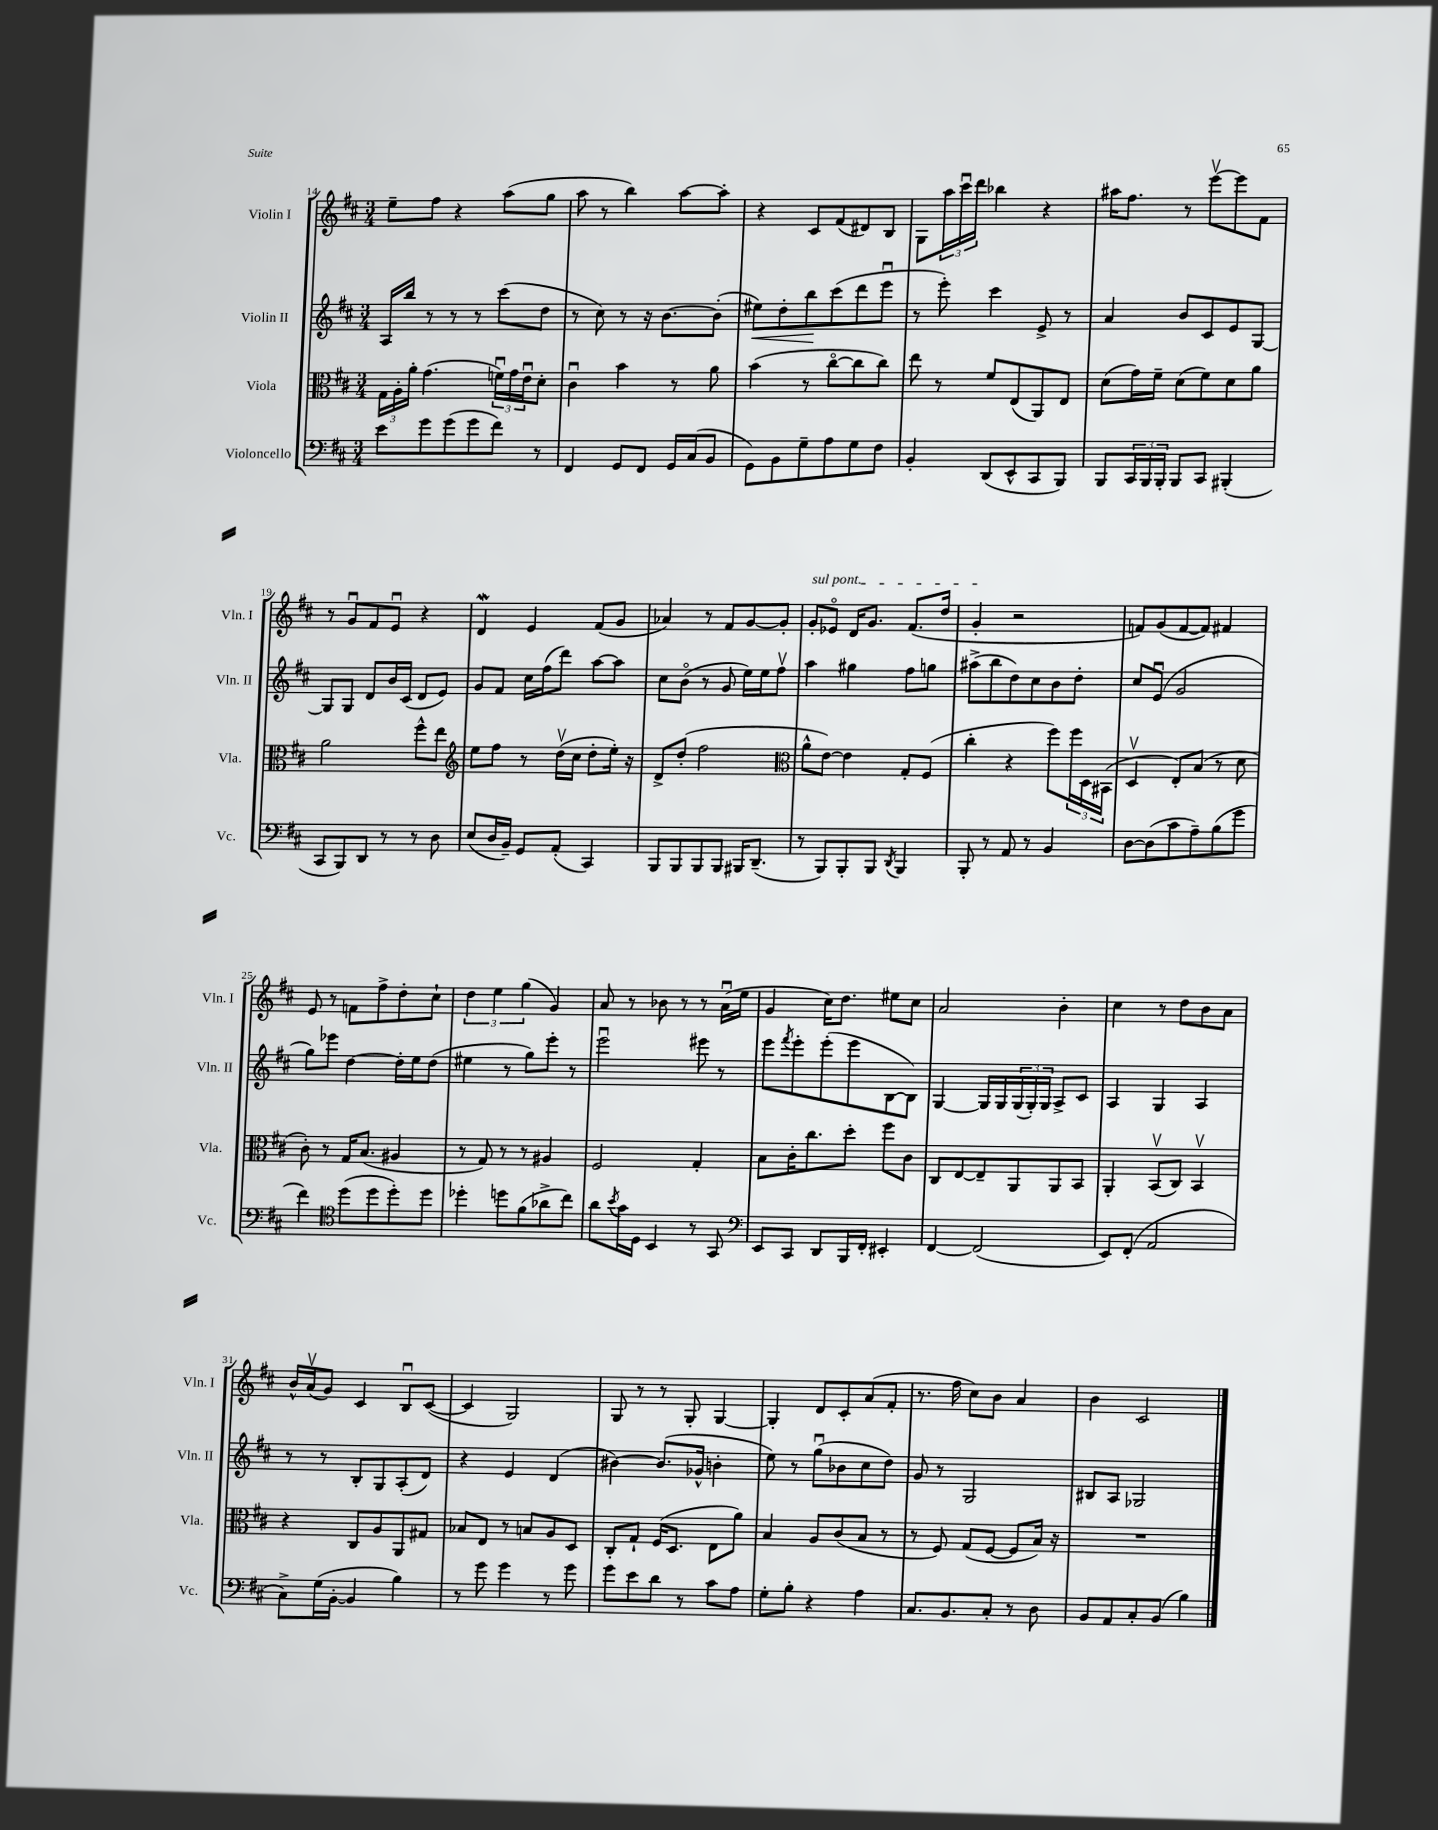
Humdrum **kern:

**kern	**kern	**kern	**kern
*staff4	*staff3	*staff2	*staff1
*clefF4	*clefC3	*clefG2	*clefG2
*k[f#c#]	*k[f#c#]	*k[f#c#]	*k[f#c#]
*M3/4	*M3/4	*M3/4	*M3/4
8e	24G	16A	8ee~
.	24A'	.	.
.	.	16bb	.
.	24a'	.	.
8g	(4.g	8r	8ff#
(8g	.	8r	4r
8g	.	8r	.
8f#)	24fu)	(8ccc#	(8aa
.	24g	.	.
.	24eu	.	.
8r	8d'	8dd	8gg
=	=	=	=
4FF#	4c#u	8r	8aa
.	.	8cc#)	8r
8GG	4b	8r	4bb)
8FF#	.	16r	.
.	.	[8.b	.
16GG	8r	.	[8aa
(16C#	.	.	.
8BB	8a	(8b']	8aa']
=	=	=	=
8GG)	(4b	8ee#)	4r
8BB	.	8dd'	.
8G~	8r	8bb	8c#
8A	[8cc#o	(8ccc#	(8f#
8G	8cc#]	8ddd	8d#)
8F#	8cc#)	8eeeu	8B
=	=	=	=
4BB'	8ee	8r	8G
.	8r	8eee')	24aa
.	.	.	24ccc#u
.	.	.	24ddd
(8DD	8f#	4ccc#	4bb-
8EE^^	(8E	.	.
8CC#	8AA)	8e^	4r
8BBB)	8E	8r	.
=	=	=	=
8BBB	(8d	4a	16aa#
.	.	.	8.ff#
24CC#	16g)	.	.
24BBB	.	.	.
.	16f#~	.	.
24BBB'	.	.	.
8BBB	(8d	8b	8r
8CC#	8f#)	8c#	[8eeev
(4BBB#'	8d	8e	8eee]
.	8a	[8G	8f#
=	=	=	=
8CC#	2a	8G]	8r
8BBB)	.	8G	8gu
8DD	.	8d	8f#
8r	.	16b	8eu
.	.	(16c#	.
8r	8ff#^^	8d	4r
8D	8ee	8e)	.
=	=	=	=
*	*clefG2	*	*
(8E	8ee	8g	4d
16D	8ff#	8f#	.
16BB~)	.	.	.
8GG	8r	16cc#	4e
.	.	(16ff#	.
(8AA'	(16ddv	8ddd)	.
.	16cc#	.	.
4CC#)	8dd'	[8aa	(8f#
.	16ee')	8aa]	8g
.	16r	.	.
=	=	=	=
8BBB	8d^	8cc#	4a-)
8BBB	(8dd'	(8bo	.
8BBB	2ff#	8r	8r
8BBB	.	8g	8f#
16BBB#	.	16ee)	[8g
(8.DD~	.	16ee	.
.	.	8ff#v	8g']
=	=	=	=
*	*clefC3	*	*
8r	8a^^	4aa	8g'
8BBB)	[8e)	.	8e-o
8BBB'	4e]	4gg#	16d
.	.	.	8.g
8BBB	.	.	.
8qDD	.	.	.
4BBB	8G'	8ff#	(8.f#
.	(8F#	8gg	.
.	.	.	16dd
=	=	=	=
8BBB'	4cc#'	(8aa#^	4g'
8r	.	8bb	.
8AA	4r	8dd)	2r
8r	.	8cc#	.
4BB	8ff#)	8b	.
.	24ff#	8dd'	.
.	24D	.	.
.	(24BB#	.	.
=	=	=	=
[8D	4Dv	8cc#	8f)
(8D]	.	(8eu	(8g
8c#	8E')	2g	[8f
8A~)	(8B	.	8f])
(8B	8r	.	4f#
8g	8d	.	.
=	=	=	=
4f#)	8c#')	8gg)	8e
.	8r	8eee-	8r
*clefC4	*	*	*
(8dd	16G	[4dd	8f
.	(8.B	.	.
8dd	.	.	8ff#^
8dd')	4A#	16dd']	8dd'
.	.	16ee	.
8dd	.	(8dd	8cc#`
=	=	=	=
4dd-'	8r	4ee#	6dd
.	8G)	.	.
.	.	.	6ee
8dd	8r	8r	.
.	.	.	(6gg
(8f#	8r	8gg)	.
8a-^	4A#	8eee'	4g)
8cc#)	.	8r	.
=	=	=	=
8a	2F#	2eeeu	8a
8qb	.	.	.
16g	.	.	8r
16D	.	.	.
4BB	.	.	8b-
.	.	.	8r
8r	4G'	8eee#	8r
8GG	.	8r	(16au
.	.	.	16ee
=	=	=	=
*clefF4	*	*	*
8EE	8B	8eee	4g
.	.	8qfff#	.
8CC#	16c#'	8eee'	.
.	8.cc#	.	.
8DD	.	(8eee'	16cc#)
.	.	.	8.dd
16BBB	8dd'	8eee	.
16FF#'	.	.	.
4EE#'	8ff#	[8B	8ee#
.	8c#	8B])	8cc#
=	=	=	=
[4FF#	8C#	[4G	2a
.	[8E	.	.
(2FF#]	8E~]	16G]	.
.	.	16G	.
.	8AA	(24G	.
.	.	24G')	.
.	.	24G	.
.	8AA	8A^	4b'
.	8BB	8c#	.
=	=	=	=
8EE)	4AA'	4A	4cc#
(8FF#'	.	.	.
2AA	(8BBv	4G	8r
.	8C#)	.	8dd
.	4BBv	4A	8b
.	.	.	8a
=	=	=	=
8C#^)	4r	8r	16b^^
.	.	.	(16av
(16G	.	8r	8g)
[16BB'	.	.	.
4BB]	8C#	8B'	4c#
.	8A	8G	.
4B)	8AA	(8A'	8Bu
.	8G#	8d)	([8c#
=	=	=	=
8r	8B-	4r	4c#]
8g	8E	.	.
4g	8r	4e	2G)
.	8B	.	.
8r	8A	(4d	.
8g	8D	.	.
=	=	=	=
8g	8C#'	[4b#)	8G
8e	8G`	.	8r
8d	(16F#	(8.b#]	8r
.	8.D	.	.
8r	.	.	8G'
.	.	16g-^^	.
8c#	8E	4b'	[4G
8A	8a)	.	.
=	=	=	=
8G'	4B	8ee)	4G']
8B'	.	8r	.
4r	8A	(8ggu	8d
.	(8c#	8b-	8c#'
4A	8B	8cc#	(8a
.	8r	8dd)	8f#'
=	=	=	=
8.C#	8r	8g	8.r
.	8F#)	8r	.
8.BB	.	.	16ff#
.	(8G	2G	8cc#)
8C#'	[8F#	.	8b
8r	8F#]	.	4a
8D	16B)	.	.
.	16r	.	.
=	=	=	=
8BB	2.r	8B#	4b
8AA	.	8A	.
8C#'	.	2G-	2c#
(8BB	.	.	.
4B)	.	.	.
==	==	==	==
*-	*-	*-	*-
